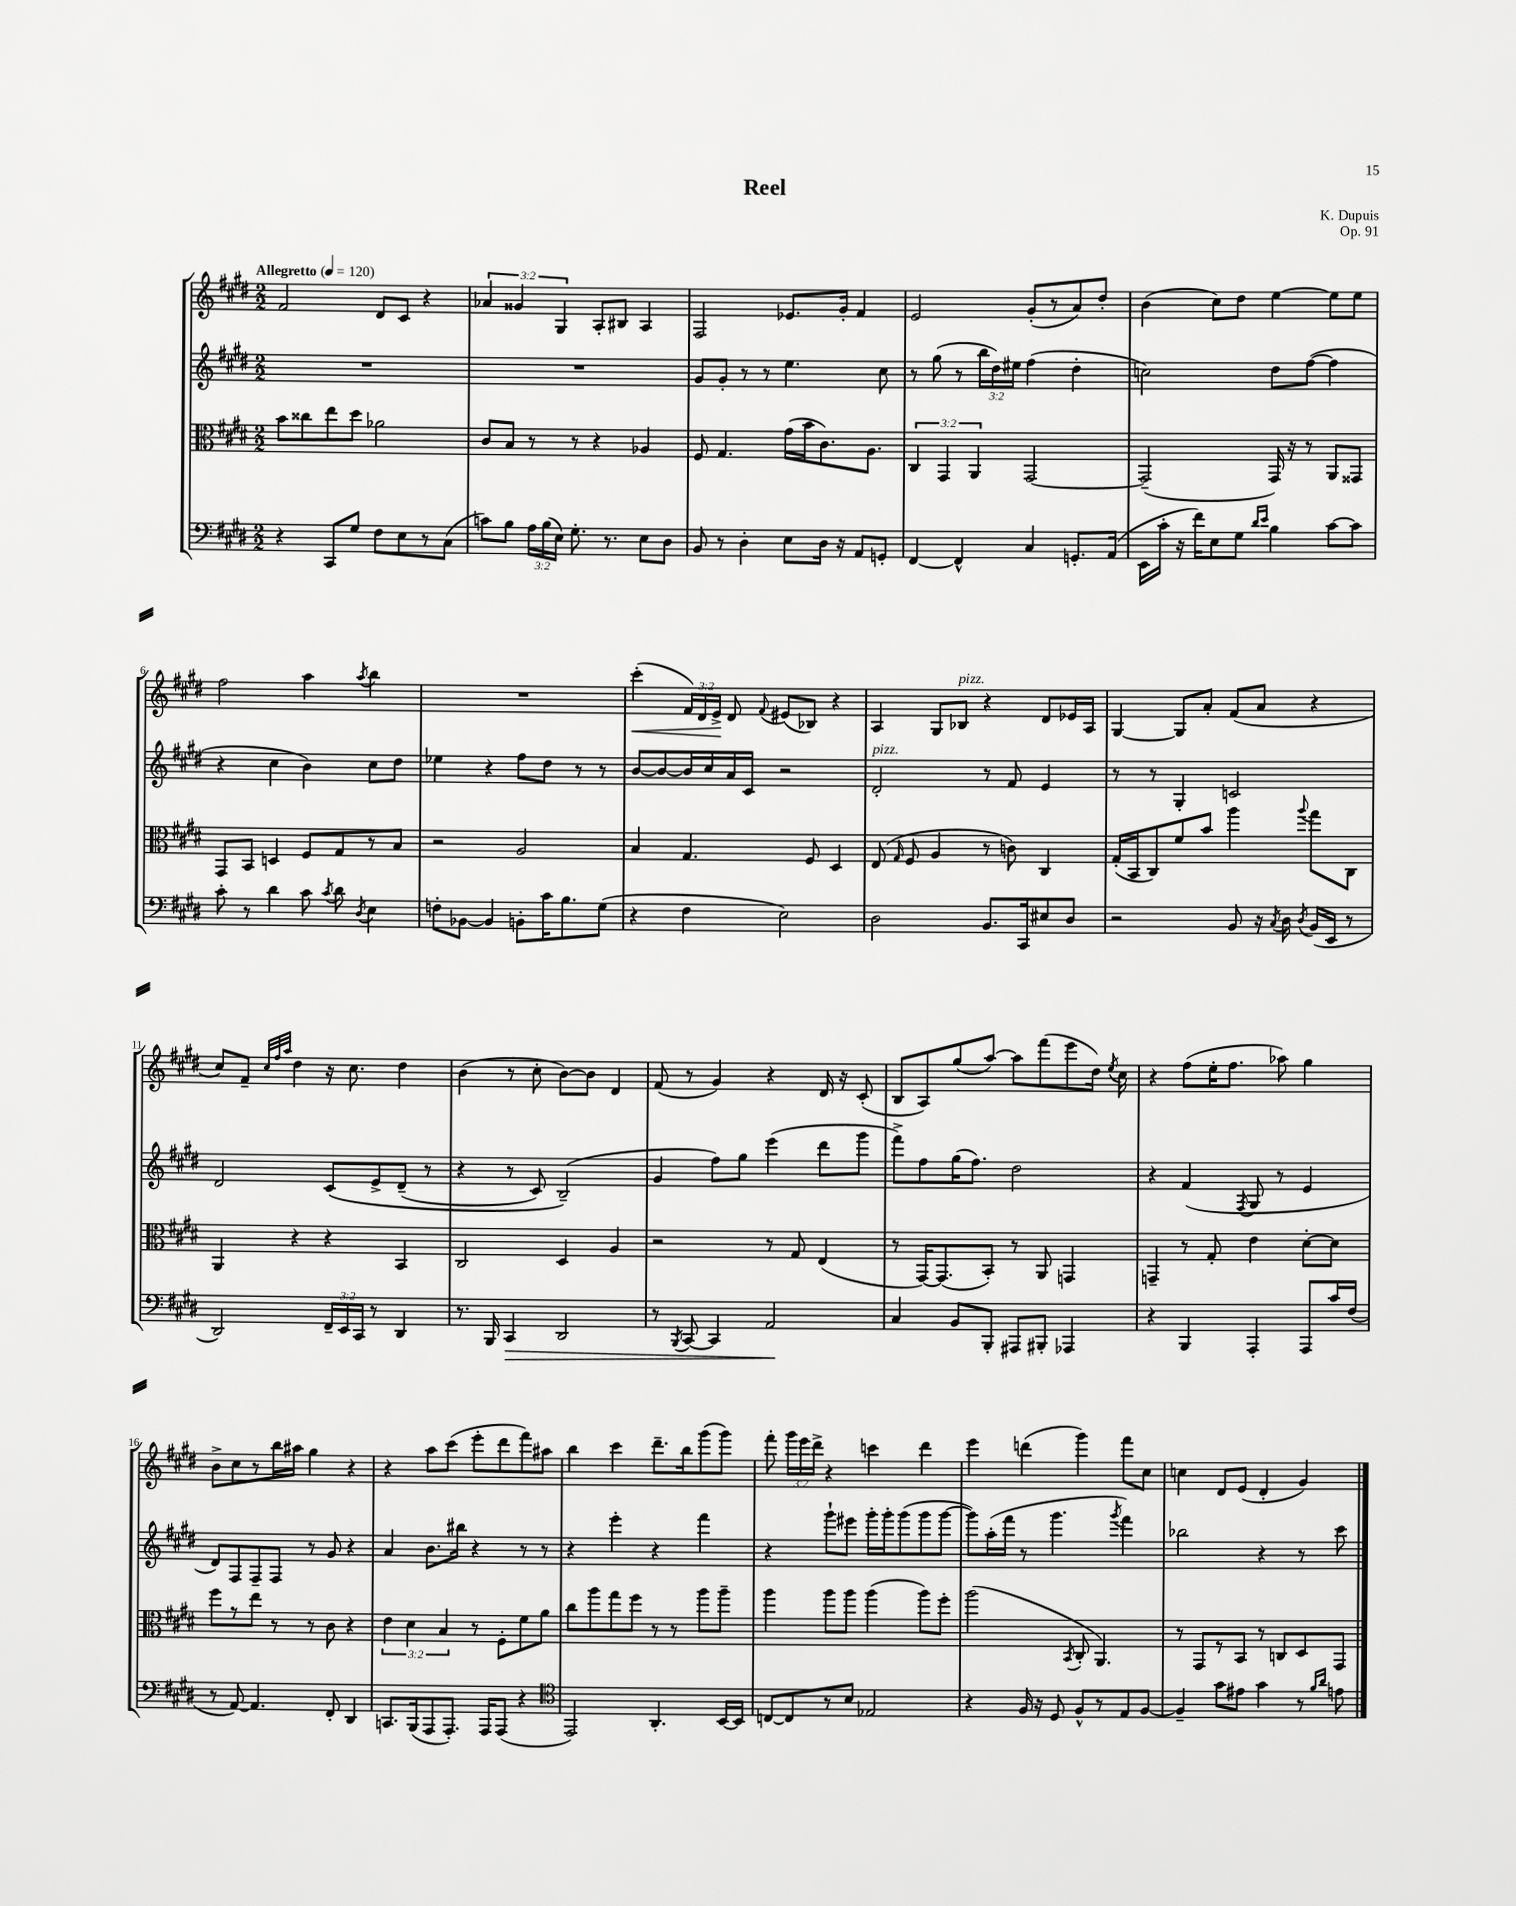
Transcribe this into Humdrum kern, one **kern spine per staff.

**kern	**kern	**kern	**kern
*staff4	*staff3	*staff2	*staff1
*clefF4	*clefC3	*clefG2	*clefG2
*k[f#c#g#d#]	*k[f#c#g#d#]	*k[f#c#g#d#]	*k[f#c#g#d#]
*M2/2	*M2/2	*M2/2	*M2/2
*MM120	*MM120	*MM120	*MM120
4r	8b\L	1r	2f#/
.	8cc##\	.	.
8CC#/L	8ee\	.	.
8G#/J	8dd#\J	.	.
8F#\L	2a-\	.	8d#/L
8E\	.	.	8c#/J
8r	.	.	4r
(8C#\J	.	.	.
=	=	=	=
8c\L)	8c#/L	1r	6a-/
8B\J	8B/J	.	.
.	.	.	6g##/
24A\LL	8r	.	.
(24B\	.	.	.
24E\JJ)	.	.	6G#/
8.G#'\	8r	.	.
.	4r	.	8A'/L
8.r	.	.	.
.	.	.	8B#/J
8E\L	4A-/	.	4A/
8D#\J	.	.	.
=	=	=	=
8BB/	8F#/	8g#/L	2F#/
8r	4.G#/	8g#'/J	.
4D#'\	.	8r	.
.	.	8r	.
8E\L	(16g#\LL	4.ee\	8.e-/L
.	16b\J	.	.
16D#\Jk	8.c#\)	.	.
16r	.	.	16g#'/Jk
8AA/L	.	.	4f#/
.	8.A\J	.	.
8GG'/J	.	8cc#\	.
=	=	=	=
[4FF#/	6C#/	8r	2e/
.	.	(8gg#\	.
.	6GG#/	.	.
4FF#^^/]	.	8r	.
.	6AA/	.	.
.	.	24bb\LL	.
.	.	24dd#\)	.
.	.	24ee#\JJ	.
4C#/	[2GG#/	(4ff#\	(8g#'/L
.	.	.	8r
8.GG'/L	.	4dd#'\	8a/)
.	.	.	8dd#'/J
(16AA/Jk	.	.	.
=	=	=	=
16EE\LL	(2GG#~/]	2cc\)	(4b\
16c#'\JJ	.	.	.
16r	.	.	.
16f#\LK)	.	.	.
8E\	.	.	8cc#\L)
8G#\J	.	.	8dd#\J
16qqd#/LL	.	.	.
16qqe/JJ	.	.	.
4B\	16GG#/)	8dd#\L	[4ee\
.	16r	.	.
.	8r	([8ff#\J	.
[8c#\L	8AA/L	4ff#\]	8ee\]L
8c#\]J	8GG##/J	.	8ee\J
=	=	=	=
8c#'\	8GG#/L	4r	2ff#\
8r	8BB/J	.	.
4d#\	4D/	4cc#\	.
8c#\	8F#/L	4b\)	4aa\
8qc#/	.	.	.
8d#\	8G#/	.	.
8qD#/	.	.	8qaa/
4E\	8r	8cc#\L	4bb\
.	8B/J	8dd#\J	.
=	=	=	=
8F'\L	2r	4ee-\	1r
[8BB-\J	.	.	.
4BB-/]	.	4r	.
8BB'\L	2A/	8ff#\L	.
16c#\K	.	8dd#\J	.
8.B\	.	.	.
.	.	8r	.
(8G#\J	.	8r	.
=	=	=	=
4r	4B/	[8b/L	(4ccc#'\
.	.	8b/_	.
4F#\	4.G#/	16b/]L	24f#/LL)
.	.	.	24d#/
.	.	16cc#/	.
.	.	.	24e^/JJ
.	.	16a/	8d#/
.	.	16c#/JJ	.
.	.	.	8qqf#/
2E\)	.	2r	(8e#/L
.	8F#/	.	8B-/J)
.	4D#/	.	4r
=	=	=	=
2D#\	(8E/	2d#'/	4A/
.	16qqG#/	.	.
.	8F#/	.	.
.	4A/	.	8G#/L
.	.	.	8B-/J
8.BB/L	8r	8r	4r
.	8c\)	8f#/	.
16CC#/k	.	.	.
8E#/	4C#/	4e/	8d#/L
8D#/J	.	.	16e-/L
.	.	.	16A/JJ
=	=	=	=
2r	(16G#'/LL	8r	[4G#/
.	16BB/J	.	.
.	8C#/)	8r	.
.	8f#/	4G#'/	8G#/]L
.	8b/J	.	8a'/J
8BB/	4aa\	2c/	(8f#/L
16r	.	.	8a/J
8qC#/	.	.	.
16D#\	.	.	.
8qD#/	8qqaa/	.	.
(16BB/LL	8gg#\L	.	4r
16EE/JJ	.	.	.
8r	8C#\J	.	.
=	=	=	=
2DD#/)	4AA/	2d#/	8cc#/L)
.	.	.	8f#~/J
.	.	.	32qqcc#/LLL
.	.	.	32qqff#/
.	.	.	32qqaa/JJJ
.	4r	.	4dd#\
24FF#~/LL	4r	&(8c#/L	16r
24EE/	.	.	.
.	.	.	8.cc#\
24CC#/JJ	.	.	.
8r	.	8e^/	.
4DD#/	4BB/	(8d#~/J	4dd#\
.	.	8r	.
=	=	=	=
8.r	2C#/	4r	(4b\
16BBB/	.	.	.
4CC#/	.	8r	8r
.	.	8c#/)	8cc#'\
2DD#/	4D#/	(2B~/&)	[8b\L)
.	.	.	8b\]J
.	4A/	.	4d#/
=	=	=	=
8r	2r	4g#/	(8f#/
8qBBB/	.	.	.
[8CC#/	.	.	8r
4CC#/]	.	8ff#\L)	4g#/)
.	.	8gg#\J	.
2AA/	8r	(4eee\	4r
.	8G#/	.	.
.	(4E/	8ddd#\L	16d#/
.	.	.	16r
.	.	8ggg#\J	(8c#'/
=	=	=	=
4C#/	8r	8fff#^\L)	8B/L
.	[16GG#/LK)	8ff#\	8A/)
.	(8.GG#/]	.	.
8BB/L	.	(16gg#\K	(8gg#/
.	.	8.ff#\J)	.
8BBB'/J	8BB'/J)	.	[8aa/J)
8AAA#/L	8r	2dd#\	8aa\]L
8BBB#'/J	8AA/	.	(8fff#\
4AAA-/	4GG/	.	8eee\
.	.	.	16dd#\Jk)
.	.	.	8qee/
.	.	.	16cc#\
=	=	=	=
4r	4GG~/	4r	4r
4BBB/	8r	(4f#/	(8ff#\L
.	8G#'/	.	16ee'\K
.	.	.	8.ff#\J
.	.	8qF#/	.
4AAA'/	4e\	8G#/	.
.	.	8r	8aa-\)
8AAA/L	[8d#'\L	4e/	4gg#\
16c#/L	8d#\]J	.	.
(16F#/JJ	.	.	.
=	=	=	=
8r	8ff#\L	8d#/L)	8b^\L
[8AA/)	8r	8F#/	8cc#\
4.AA/]	8ee\J	8F#~/	8r
.	8r	8F#/J	16bb\L
.	.	.	16aa#\JJ
.	8r	8r	4gg#\
8FF#'/	8c#\	8g#/	.
4DD#/	4r	4r	4r
=	=	=	=
8.CC/L	6e\	4a/	4r
.	6d#\	.	.
(16BBB/k	.	.	.
8AAA/	.	8.b\L	8aa\L
.	6B/	.	.
8.AAA'/J)	.	.	(8ccc#\J
.	.	16bb#\Jk	.
.	8r	4r	8eee'\L
16AAA/LK	.	.	.
(8AAA/J	8F#'\L	.	8ddd#\
4r	8f#\	8r	8fff#\)
.	8a\J	8r	8aa#\J
=	=	=	=
*clefC4	*	*	*
2EE/)	8cc#\L	4r	4bb\
.	8aa\	.	.
.	8gg#\	4eee'\	4ccc#\
.	8ff#\J	.	.
4.AA'/	8r	4r	8.ddd#~\L
.	8r	.	.
.	.	.	16bb\k
.	8aa\L	4fff#\	(8ggg#\
[16BB/LL	8aa~\J	.	8ggg#\J)
16BB/]JJ	.	.	.
=	=	=	=
[8C/L	4aa\	4r	8fff#'\
8C/]	.	.	24ggg#\LL
.	.	.	24eee\
.	.	.	24ddd#^\JJ
8r	8aa\L	8ggg#`\L	4r
8B/J	8aa\J	8eee#\J	.
2E-/	(4aa\	16ggg#'\LL	4ccc\
.	.	16ggg#'\J	.
.	.	(8ggg#\	.
.	8aa\L)	8ggg#\	4ddd#\
.	8ff#'\J	[8ggg#\J	.
=	=	=	=
4r	(2aa\	8ggg#\]L)	4eee\
.	.	(16aa'\L	.
.	.	16fff#\JJ	.
16F#/	.	8r	(4ddd\
16r	.	.	.
8D#/	.	4.ggg#\	.
.	8qBB/	.	.
8F#^^/L	8C#'/	.	4ggg#\)
8r	4.AA/)	.	.
.	.	8qggg#/	.
8E/	.	4fff#\)	8fff#\L
[8F#/J	.	.	8cc#\J
=	=	=	=
4F#~/]	8r	2bb-\	4cc\
.	8GG#/L	.	.
8g#\L	8r	.	8d#/L
8e#\J	8BB/J	.	(8e/J
4g#\	8r	4r	4d#'/
.	8C/L	.	.
8r	8D#/	8r	4g#/)
16qqf#/LL	.	.	.
16qqa/JJ	.	.	.
8e\	8GG#/J	8ccc#\	.
==	==	==	==
*-	*-	*-	*-
